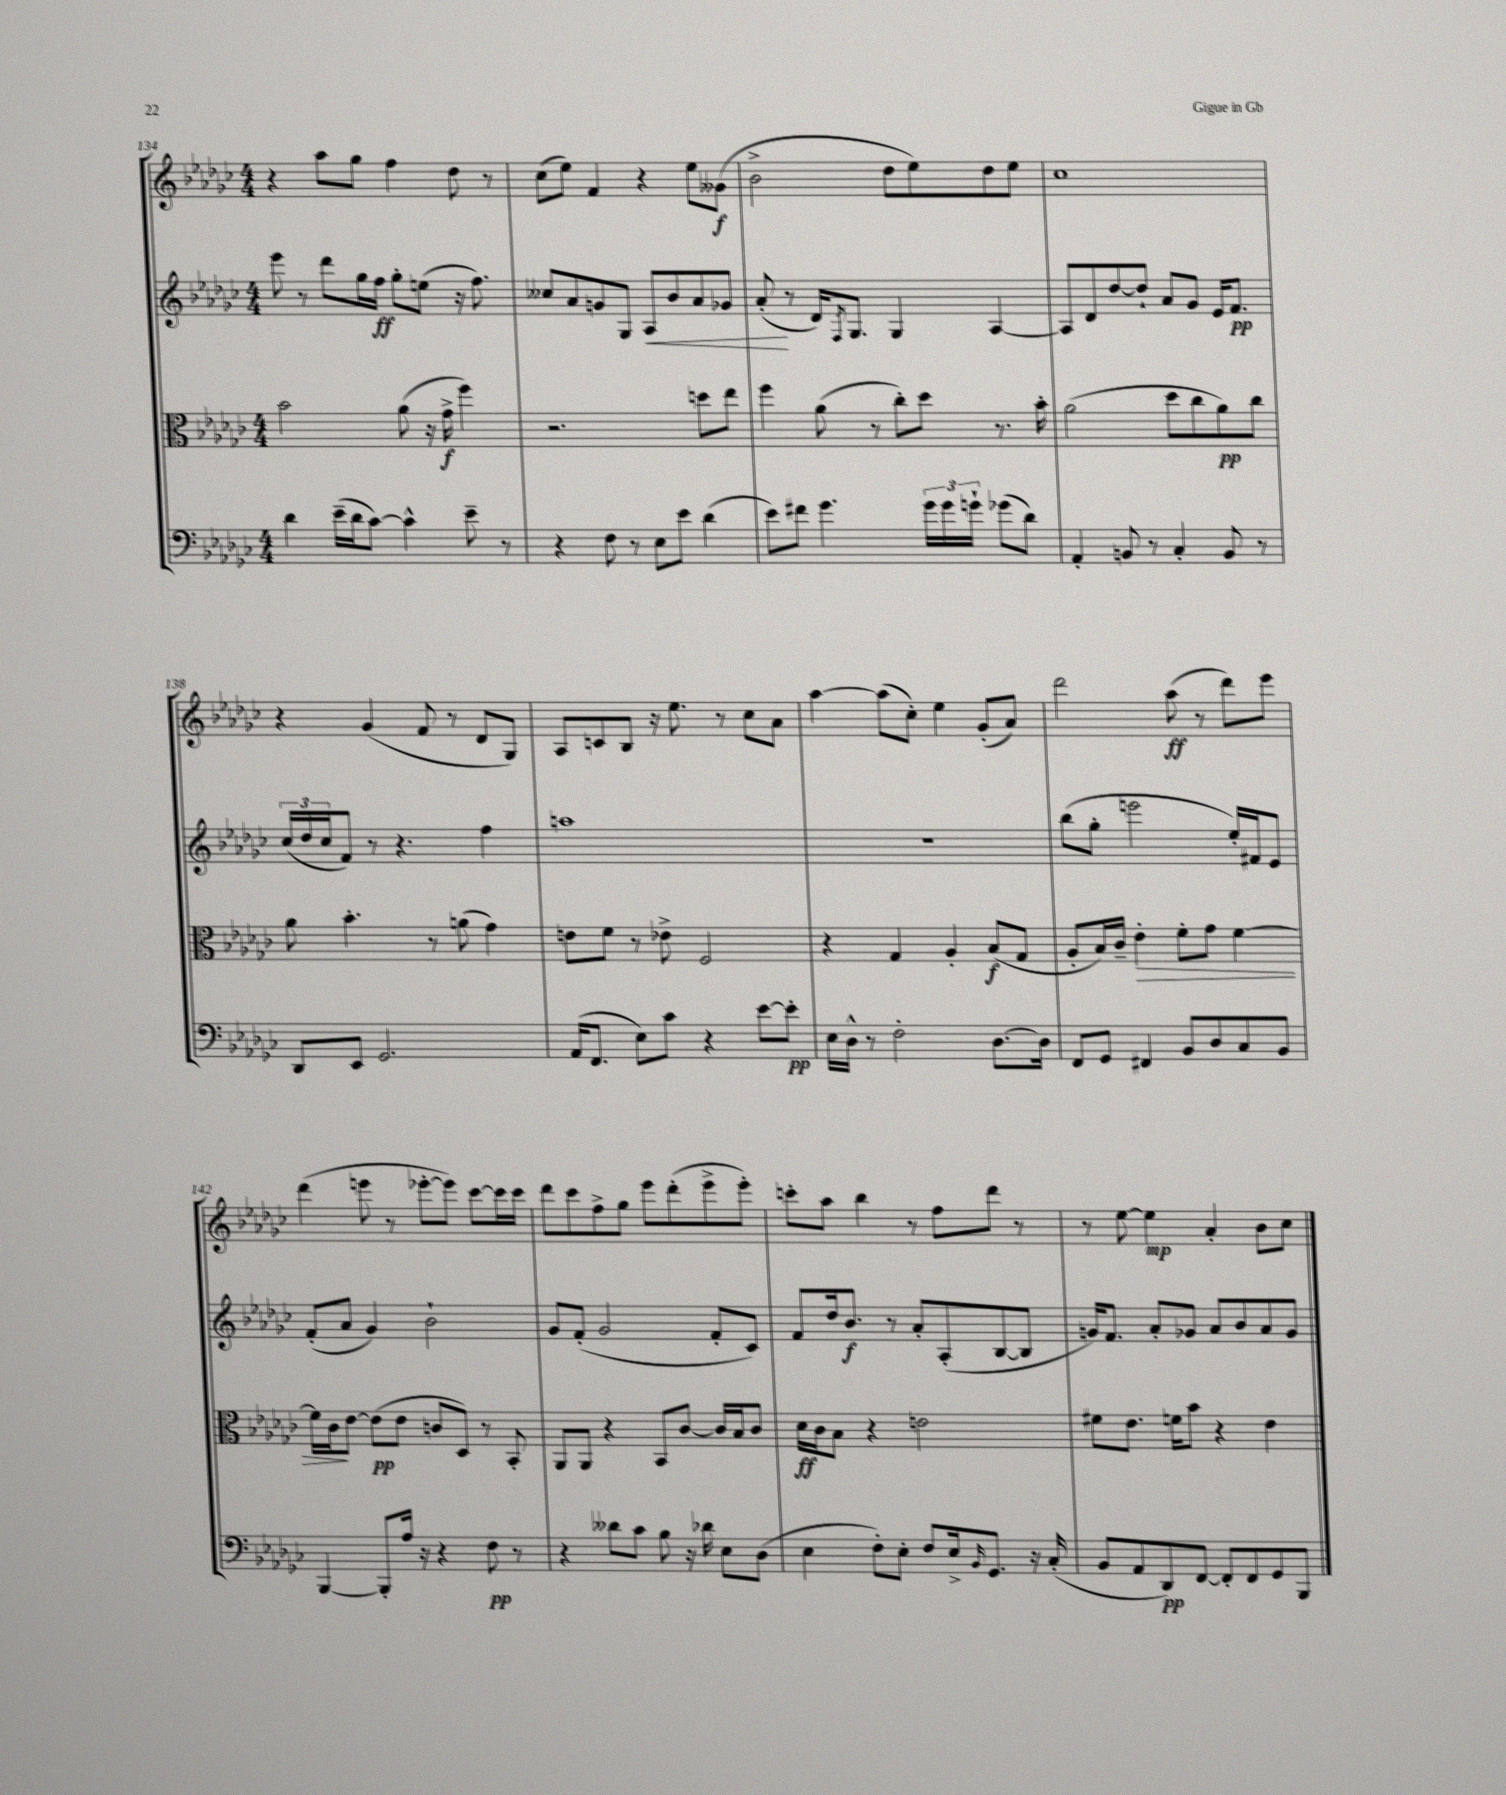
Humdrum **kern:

**kern	**kern	**kern	**kern
*staff4	*staff3	*staff2	*staff1
*clefF4	*clefC3	*clefG2	*clefG2
*k[b-e-a-d-g-c-]	*k[b-e-a-d-g-c-]	*k[b-e-a-d-g-c-]	*k[b-e-a-d-g-c-]
*M4/4	*M4/4	*M4/4	*M4/4
4d-\	2b-\	8eee-\	4r
.	.	8r	.
(16e-~\LL	.	8ddd-\L	8aa-\L
16d-\J	.	.	.
[8c-\J)	.	16gg-\L	8gg-\J
.	.	16ff\JJ	.
4c-^^\]	(8a-\	8gg-'\L	4ff\
.	16r	(8ee\J	.
.	16g-^\	.	.
8e-~\	4ff\)	16r	8dd-\
.	.	8.ff\)	.
8r	.	.	8r
=	=	=	=
4r	2.r	8cc--/L	(8cc-\L
.	.	8a-/	8ee-\J)
8F\	.	8g/	4f/
8r	.	8G-/J	.
8E-\L	.	8A-/L	4r
8e-\J	.	8b-/	.
(4d-\	8dd\L	8a-/	8ee-\L
.	8ee-\J	8g-/J	(8g--\J
=	=	=	=
8e-\L)	4ff\	(8a-'/	2b-^\
8f#\J	.	8r	.
4.g-\	(8a-\	16d-/LK)	.
.	.	8qF/	.
.	.	8.G-/J	.
.	8r	.	.
.	8cc-'\L)	4G-/	8dd-\L
24g-\LL	8dd-\J	.	8ee-\)
24g-\	.	.	.
24g`\JJ	.	.	.
(8g-\L	8.r	[4A-/	8dd-\
8d-\J)	.	.	8ee-\J
.	16b-'\	.	.
=	=	=	=
4AA-'/	(2a-\	8A-/]L	1cc-
.	.	8d-/	.
8BB/	.	[8dd-/	.
8r	.	8dd-`/]J	.
4C-'/	8dd-\L	8a-/L	.
.	8cc-\	8g-/J	.
8BB/	8a-\)	16e-/LK	.
.	.	8.f/J	.
8r	8cc-\J	.	.
=	=	=	=
8DD-/L	8a-\	(24cc-/LL	4r
.	.	24dd-/	.
.	.	24cc-/J	.
8EE-/J	4.b-'\	8f/J)	.
2.GG-/	.	8r	(4g-/
.	.	4.r	.
.	8r	.	8f/
.	(8a\	.	8r
.	4g-\)	4ff\	8d-/L
.	.	.	8G-/J)
=	=	=	=
(16AA-/LK	8e\L	1aa	8A-/L
8.FF/J	.	.	.
.	8f\J	.	8c/
8E-\L)	8r	.	8B-/J
8c-\J	8e-^\	.	16r
.	.	.	8.ee-\
4r	2F/	.	.
.	.	.	8r
[8e-\L	.	.	8cc-\L
8e-'\]J	.	.	8a-\J
=	=	=	=
16E-\LL	4r	1r	[4aa-\
16D-^^\JJ	.	.	.
8r	.	.	.
2F'\	4G-/	.	(8aa-\]L
.	.	.	8cc-'\J)
.	4A-'/	.	4ee-\
[8.D-\L	(8B-/L	.	(8g-'/L
.	8G-/J	.	8a-/J)
16D-\]Jk	.	.	.
=	=	=	=
8FF/L	8A-'/L	(8bb-\L	2ddd-\
8GG-/J	16B-/L)	8gg-'\J	.
.	16c-~/JJ	.	.
4FF#/	4e-'\	2eee\	.
8BB-/L	8f'\L	.	(8aa-\
8D-/	8g-\J	.	8r
8C-/	[4f\	16ee-'/LL)	8ddd-\L)
.	.	16f#/J	.
8BB-/J	.	8e-/J	8eee-\J
=	=	=	=
[4BBB-/	16f\]LL	(8f'/L	(4ddd-\
.	16c-\J	.	.
.	[8e-\J	8a-/J	.
8BBB-'/]L	(8e-\]L	4g-/)	8eee\
16A-/Jk	8e-\J	.	8r
16r	.	.	.
4r	8c/L	2b-`\	[8eee-'\L
.	8D-/J)	.	8eee-\]J)
8F\	8r	.	[8ccc-\L
8r	8BB-'/	.	16ccc-\]L
.	.	.	16ccc-\JJ
=	=	=	=
4r	8AA-/L	8g-/L	8ddd-\L
.	8AA-/J	(8f'/J	8ccc-\
8d--\L	4r	2g-/	8ff^\
8c-\J	.	.	8gg-\J
8B-\	8BB-/L	.	8eee-\L
16r	[8c-/J	.	(8ddd-'\
16d-\	.	.	.
8E-\L	16c-/]LL	8f'/L	8eee-^\
.	16B-/J	.	.
(8D-\J	8c-/J	8c-/J)	8eee-'\J)
=	=	=	=
4E-\	16d-\LL	8f/L	8ccc'\L
.	16c-\J	.	.
.	8B-\J	16dd-/k	8aa-\J
.	.	8.b-/J	.
8F'\L)	4r	.	4bb-\
8E-'\J	.	8r	.
8F/L	2e\	8a-'/L	8r
16E-^/k	.	(8A-'/	8ff\L
16qqBB-/	.	.	.
8.GG-/J	.	.	.
.	.	[8B-/	8ddd-\J
16r	.	8B-/]J	8r
(16C-'/	.	.	.
=	=	=	=
8BB-/L	8f#\L	16g/LK)	8r
.	.	8.f/J	.
8AA-/	8.e-\J	.	[8ee-\
8DD-/)	.	8a-'/L	4ee-\]
.	16f\LK	.	.
[8FF/J	8b-\J	8g-/J	.
8FF'/]L	4r	8a-/L	4a-'/
8FF/	.	8b-/	.
8GG-/	4e-\	8a-/	8b-\L
8BBB-/J	.	8g-/J	8cc-\J
==	==	==	==
*-	*-	*-	*-
